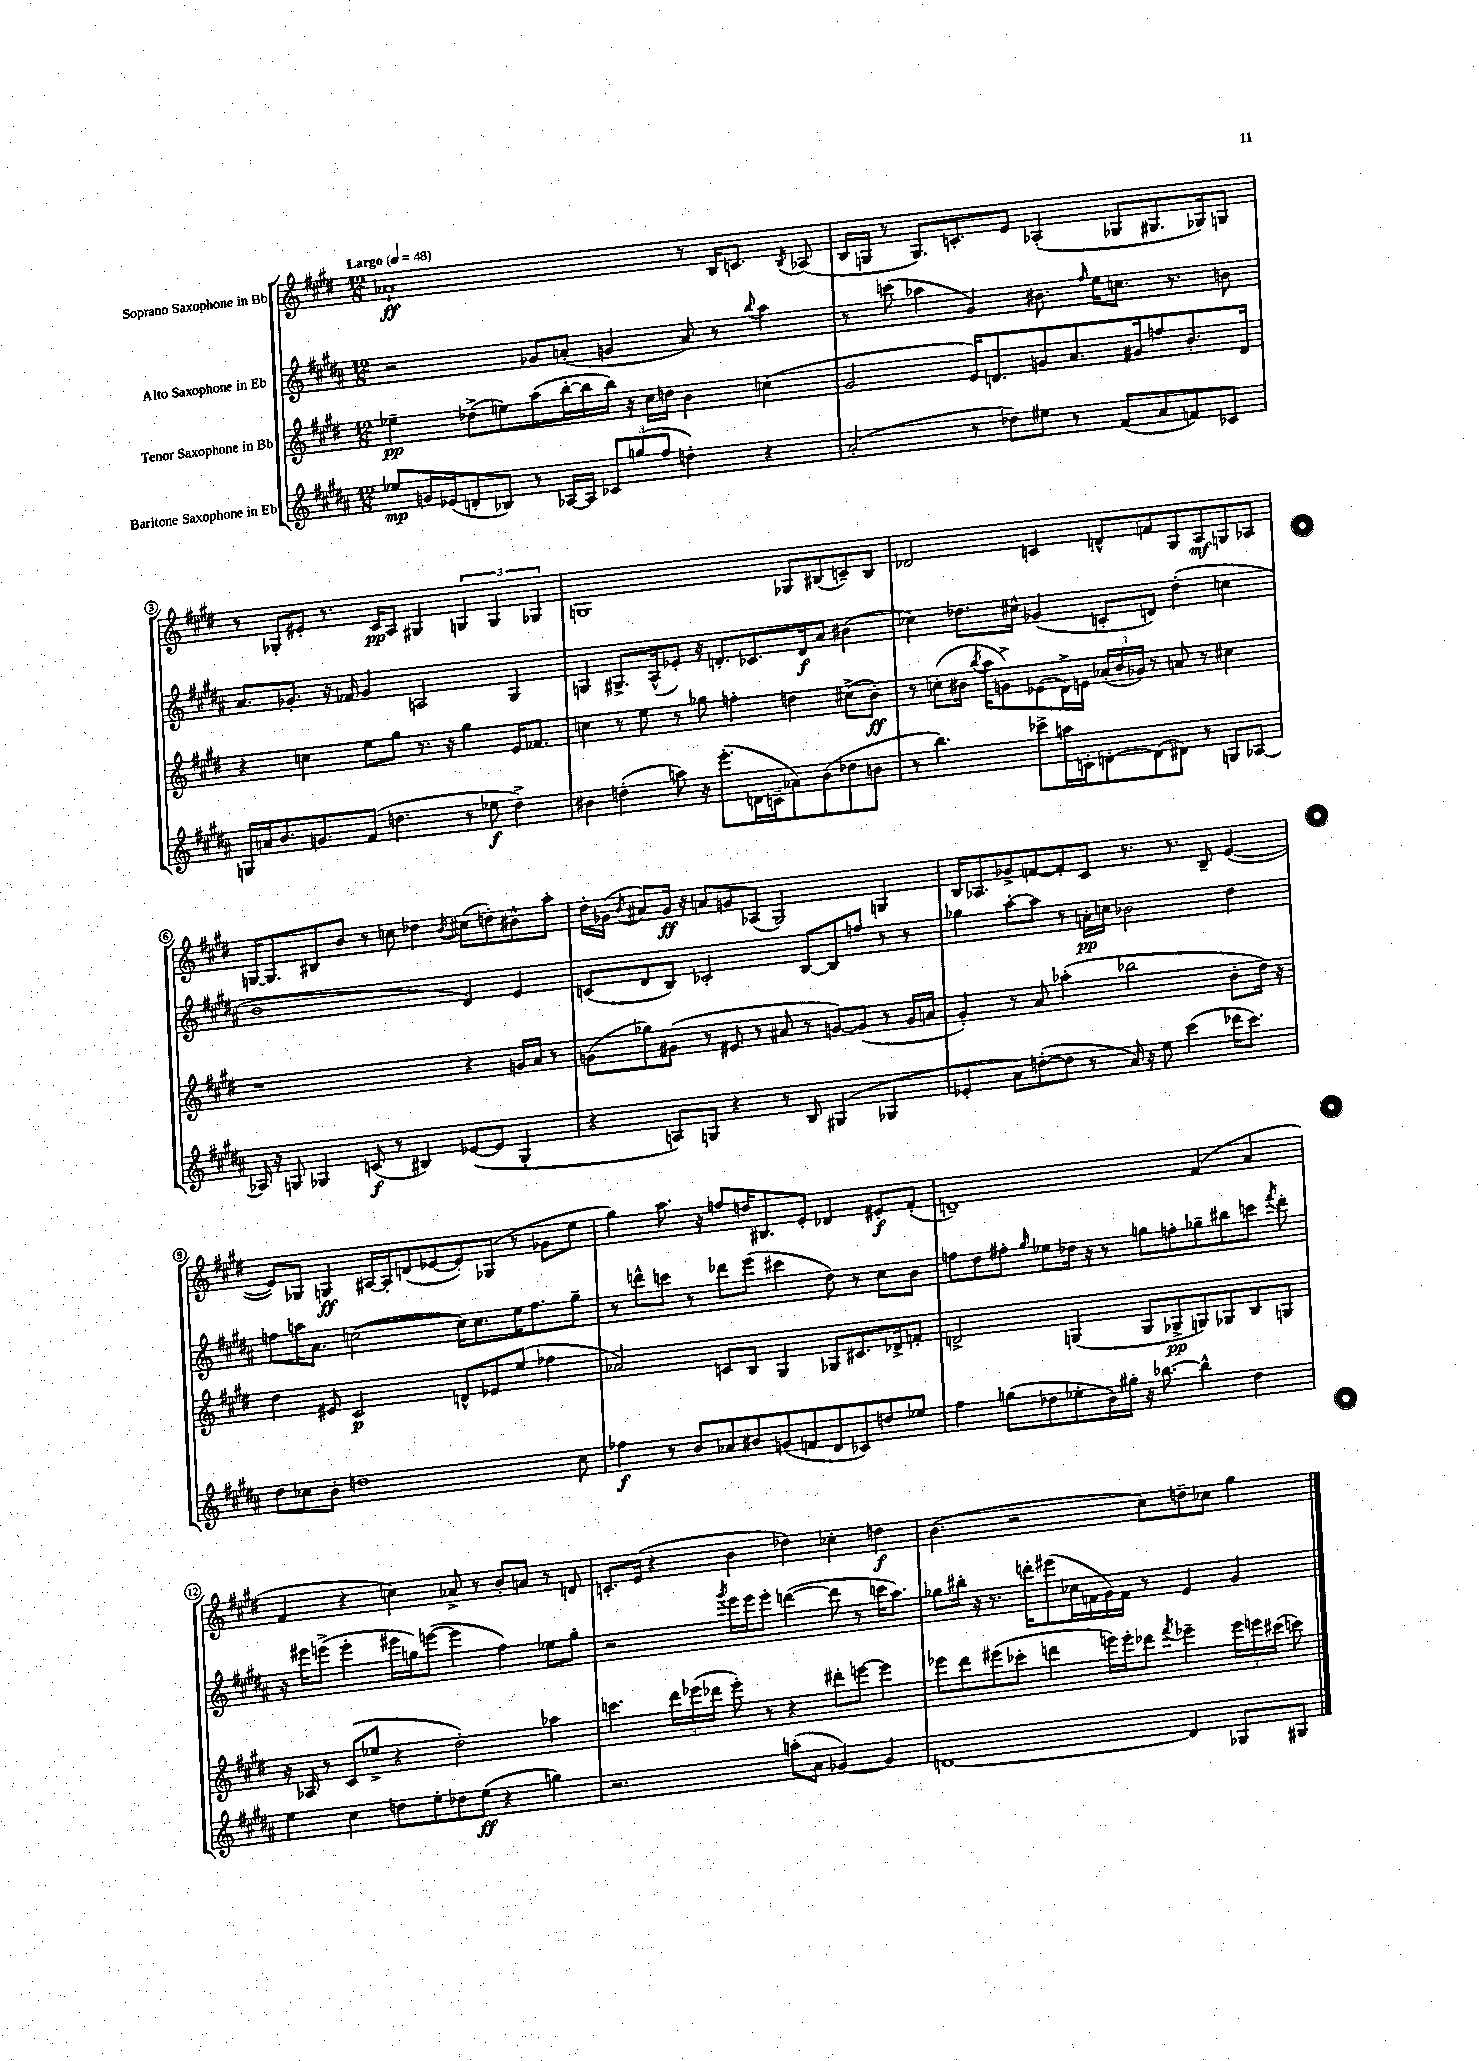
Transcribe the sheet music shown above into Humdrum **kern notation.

**kern	**kern	**kern	**kern
*staff4	*staff3	*staff2	*staff1
*clefG2	*clefG2	*clefG2	*clefG2
*k[f#c#g#d#a#]	*k[f#c#g#d#]	*k[f#c#g#d#a#]	*k[f#c#g#d#]
*M12/8	*M12/8	*M12/8	*M12/8
*MM48	*MM48	*MM48	*MM48
8ee-	4ee-~	2r	1a-`
16g	.	.	.
(16e-	.	.	.
8d'	(8dd-^	.	.
8B-)	8ee)	.	.
8r	(8aa	8g-	.
[16A-	[16bb'	(8a'	.
16A-]	16bb]	.	.
12c-	16bb)	4g	.
.	16r	.	.
(12gg	.	.	.
.	16cc#	.	.
12ff#	.	.	.
.	16dd	.	.
4dd')	4b	8a)	8r
.	.	8r	16B
.	.	.	8.c
.	.	8qqbb	.
4r	(4cc	4aa#	.
.	.	.	8qB
.	.	.	(8A-
=	=	=	=
(2a#'	2g#	8r	16B
.	.	.	16G
.	.	(8ccc	8r
.	.	4aa-	8.G)
.	.	.	8.c'
8r	16e)	4g#)	.
.	8.d	.	.
8dd-)	.	.	8e
8ee#	8g	8.b#	(4A-'
8r	8.a	.	.
.	.	16qqff#	.
.	.	16ee	.
(8f#	.	8.cc	8G-
.	16g#	.	.
8a#	8ff	.	8.G#
.	.	8.r	.
8f)	8.b'	.	.
.	.	.	16G-)
8c-	.	8b	8G
.	16d	.	.
=	=	=	=
16G	4r	8.a#	8r
16a	.	.	.
8.b	.	.	8G-'
.	.	8.g-'	.
.	4cc	.	8e#'
8.g	.	.	.
.	.	16r	8.r
.	.	16f-	.
(8f#	8ee	4g-	.
.	.	.	16c#
4.dd	8gg#	.	8A
.	8.r	2A	4G#
.	16r	.	.
8r	4gg#	.	6G
8ee-	.	.	.
.	.	.	6G
4dd^)	16e	4G#	.
.	8.f-	.	.
.	.	.	6G-
=	=	=	=
4b#	4cc	4G	1G
(4dd'	8r	8.G#^	.
.	8ee	.	.
.	.	(16A#^^	.
8aa)	8r	8e-')	.
16r	8gg-	16r	.
(8.eee'	.	8.d'	.
.	4ff'	.	.
16d	.	8.c-	.
16c~	.	.	.
8a-)	4dd	.	8G-
.	.	16d	.
(8b#	.	8a#	(8B#
8dd-	(8cc#^	(4b#	8c~)
8b	8b')	.	8B#
=	=	=	=
8r	8r	4cc-)	2d-
4.bb)	(8cc'	.	.
.	16b#	8.dd-	.
.	8qbb	.	.
.	16aa	.	.
.	8g^)	.	.
.	.	16cc#^^	.
8ccc-^	(8e-	(4g-	4c
16aa	16d#^)	.	.
16c'	16e	.	.
[8d'	(24a-'	8c'	8d^^
.	24b#	.	.
.	24g-)	.	.
(8d]	8r	8d)	8f
8d#)	8a	(4dd-'	8G#
8r	8r	.	8A
8G	4cc#	4cc	8G
[8A-	.	.	8A-
=	=	=	=
16A-]	1r	1b	[16G
16r	.	.	8.G]
8G	.	.	.
4G-	.	.	8B#
.	.	.	8b
(8c	.	.	8r
8r	.	.	8cc
4B#)	.	.	4dd-
.	.	.	8qb
([8e-	4r	4d#)	(8cc#
8e-]	.	.	8dd')
4G-'	16g	4e	8b#^^
.	16a	.	.
.	8r	.	8aa'
=	=	=	=
4r	(8g	(8c	16dd#'
.	.	.	(16g-
.	.	.	8qb
.	8gg-)	8d#	8a#)
8A)	(8g#	8B)	16g-
.	.	.	16r
8G	8r	2c-'	8a
4r	8e#	.	8g
.	8r	.	(8A-
8r	8a#	.	2G#)
8B	8r	[8B	.
(4G#	[8g)	8B]	.
.	(8g]	8ff	.
4G-	8r	8r	4G
.	16g	8r	.
.	16a	.	.
=	=	=	=
4e-'	4g#')	4gg-	16B
.	.	.	8.A-
8a#)	8r	[8aa#'	8g-^
([8dd'	8a	8aa#]	[8f
8dd]	(4aa-'	8r	8f']
8r	.	16a'	8c#
.	.	16cc	.
16a#)	2bb-	2b-	8.r
16r	.	.	.
8ee	.	.	.
.	.	.	8.r
(4ccc#	.	.	.
.	.	.	8B~
16ddd-	8b'	4dd#	([4e
8.ccc#)	.	.	.
.	16dd#)	.	.
.	16r	.	.
=	=	=	=
8dd#	4dd#	8ff	8e])
8cc-	.	16aa	8G-
.	.	8.a#	.
8b'	8e#	.	4G
1dd	2c#	([2cc	.
.	.	.	[16A#
.	.	.	16A#']
.	.	.	(8d
.	.	.	[8e-
.	8d^^	16cc])	8e-'])
.	.	8.cc	.
.	8e-	.	(8G-
.	(8ee	16ee	8r
.	.	8.ff	.
.	4ff-	.	8g-
8cc-	.	8gg#~	8ee
=	=	=	=
4ff-	2a-)	8r	4gg#)
.	.	8ddd^^	.
8r	.	8ccc	8.aa
8b	.	8r	.
.	.	.	16r
8a-	8c	8ddd-	8ff
8b#	8B	(8eee	16dd
.	.	.	8.B#
(8g	4G#	4ccc#	.
8f	.	.	8e'
8d#	8G-	8dd#)	4d-
8c-)	8.c#	8r	.
8dd	.	8cc#	8e#'
.	16d-^	.	.
8ee-	8f'	8b	(8f#'
=	=	=	=
4ff#	2d^	8ff	1d~)
.	.	8dd#	.
(8gg	.	8ff#'	.
.	.	16qqgg#	.
8dd-	.	8ee-	.
8ee-'	(4G	16dd-	.
.	.	16r	.
16b)	.	8r	.
16gg#'	.	.	.
16r	8G	8gg	.
[8.bb-	.	.	.
.	8G-^	8ff'	.
4bb-^^]	8G)	8gg-~	(4f#
.	8G-	8bb#	.
4dd-	8B	8ccc	4a
.	.	8qfff#	.
.	8G	8ddd#'	.
=	=	=	=
4ee	16r	16r	4f#
.	16A-	16eee#	.
.	8r	(8eee^	.
4cc#	(8c#	4eee'	4r
.	8ee-^	.	.
8dd	4r	16eee#	4cc)
.	.	16gg)	.
8ee'	.	([8eee	.
8dd-	2dd#')	4eee]	8a-^
(8ee	.	.	8r
4r	.	4ff#)	8b'
.	.	.	8a
4gg)	4aa-	8ee-	8r
.	.	8gg'	8d
=	=	=	=
2.r	4.ccc	2r	8.c'
.	.	.	(16e
.	.	.	4r
.	24ddd#	.	.
.	(24eee-	.	.
.	24ddd-	.	.
.	.	8qggg#	.
.	8eee-')	16eee	4b
.	.	16eee	.
.	8r	8eee'	.
(8aa'	4r	([4ddd	4dd-)
8a#	.	.	.
[4g-)	8ddd#'	8ddd]	4cc-'
.	[8eee	8r	.
4g-]	4eee]	16ccc	4dd
.	.	8.aa#)	.
=	=	=	=
[1d	8eee-	8gg-	(4.b
.	8ddd#	16bb#'	.
.	.	16r	.
.	(8eee#	8.r	.
.	8ccc-'	.	2r
.	.	16ddd'	.
.	4ddd	(8eee#	.
.	.	16cc-	.
.	.	16f	.
.	16eee)	16g#)	.
.	16eee'	16f	.
.	8ddd-	8r	8cc#)
.	8qfff#	.	.
4d]	4eee-~	4e	8dd~
.	.	.	8cc-
8G-	24eee-	4g#	4gg#
.	24eee	.	.
.	(24ccc#	.	.
8G#	8ccc)	.	.
==	==	==	==
*-	*-	*-	*-
